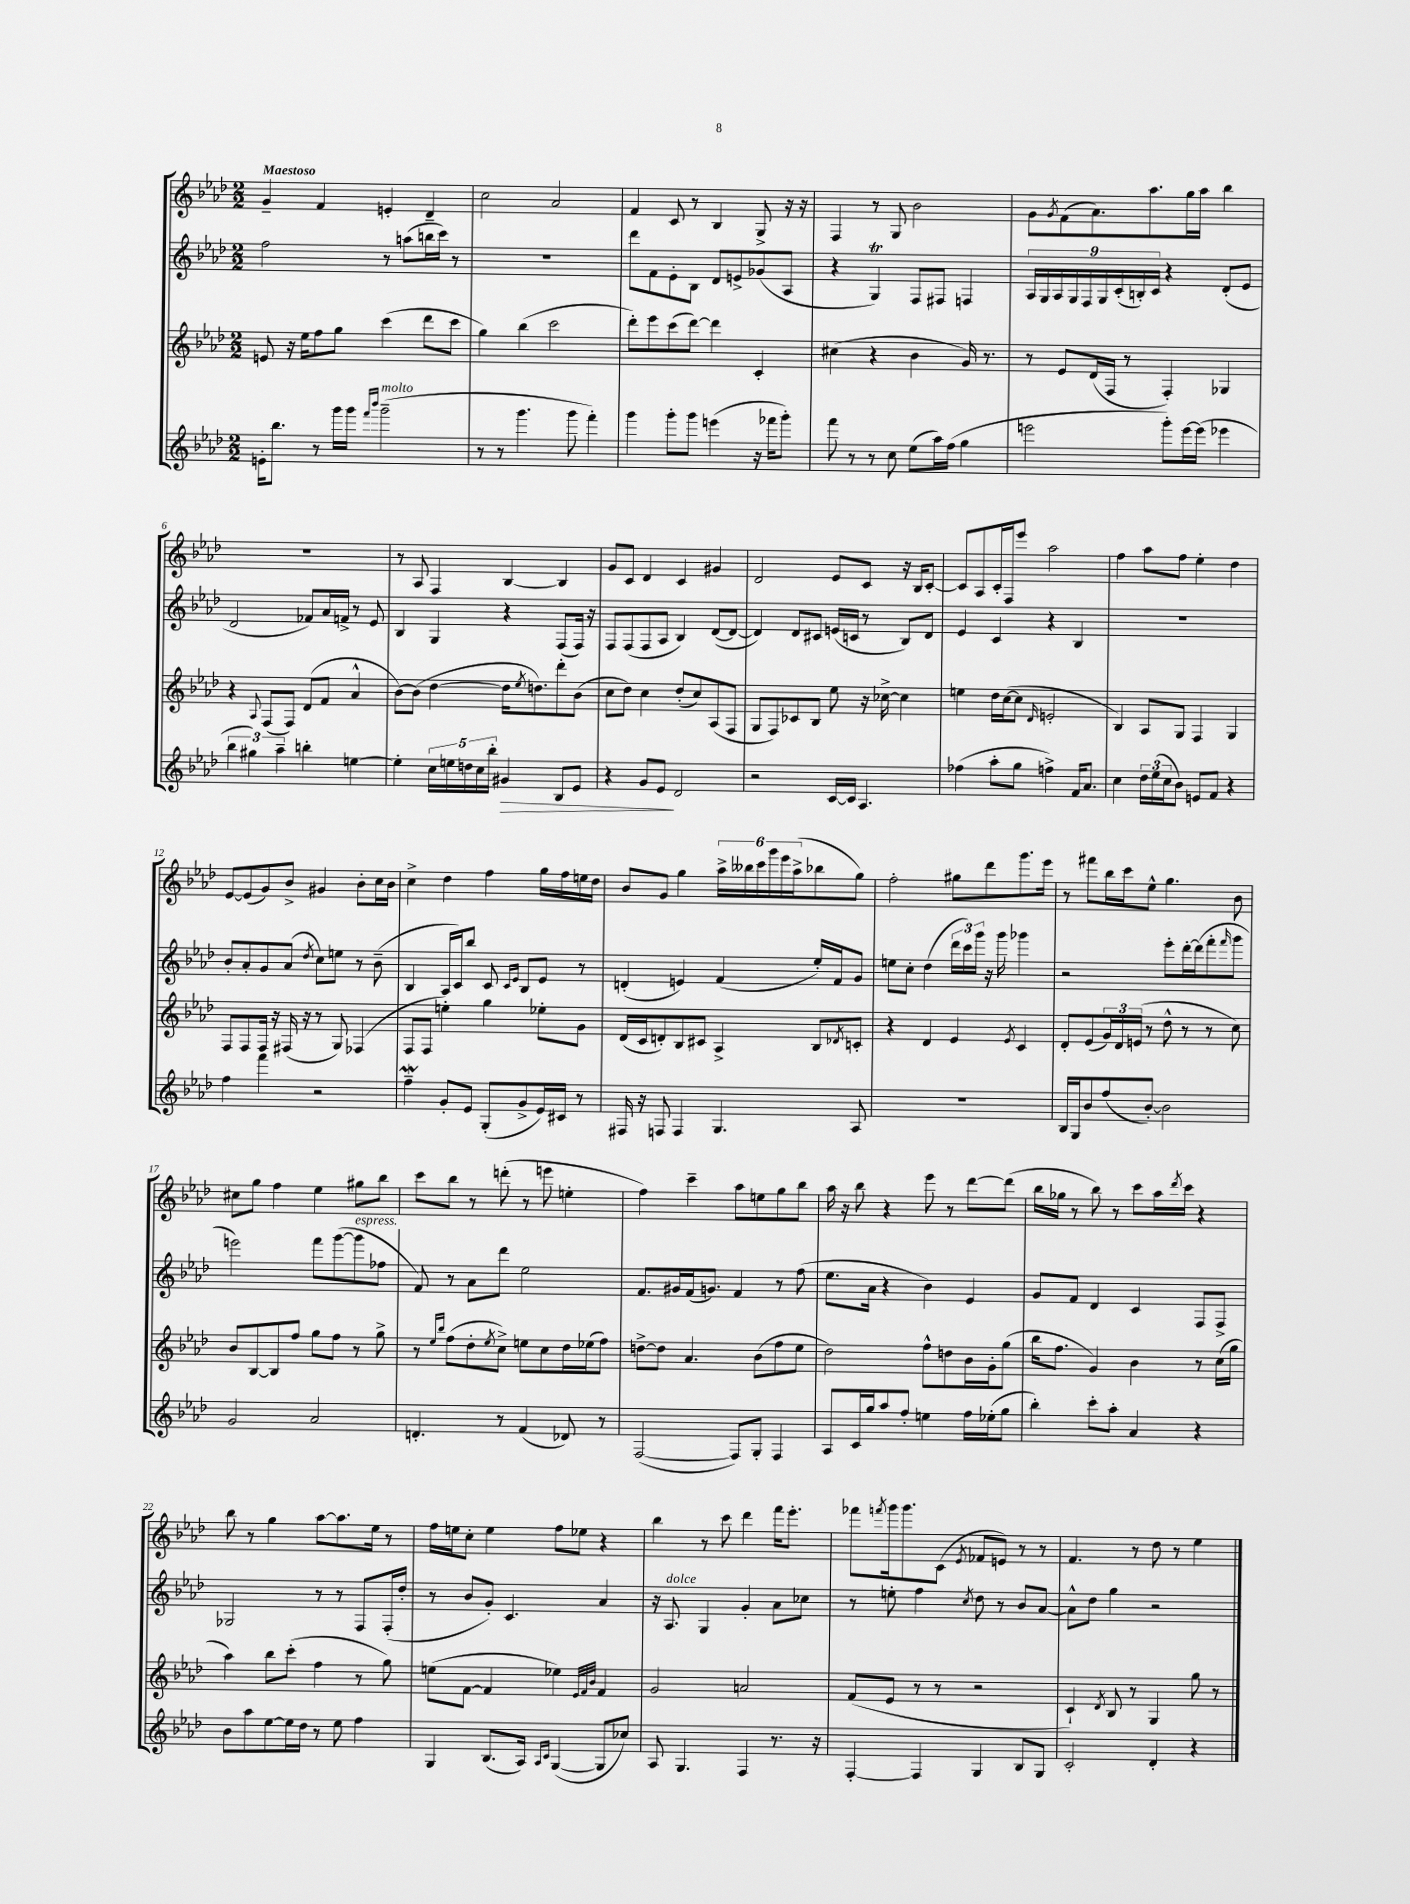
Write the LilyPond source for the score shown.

<<
\new StaffGroup <<
\new Staff = "s0" {
    \clef treble \key aes \major \numericTimeSignature \time 2/2 \tempo "Maestoso"
    g'4-- f'4 e'4-. des'4-- |
    c''2 aes'2 |
    f'4 c'8 r8 bes4 g8-> r16 r16 |
    f4 r8 g8 bes'2 |
    g'8 \acciaccatura { g'8 } f'8( aes'8.) aes''8. g''16 aes''16 bes''4 |
    R1 |
    r8 aes8 f4 bes4~ bes4 |
    g'8 c'8 des'4 c'4 gis'4 |
    des'2 ees'8 c'8 r16 bes16 c'8~-. |
    c'8 aes8 c'16-. f16 ees'''8 aes''2 |
    f''4 aes''8 f''8 ees''4-. des''4 |
    ees'8~ ees'8( g'8) bes'8-> gis'4 bes'8-. c''16 bes'16 |
    c''4-> des''4 f''4 g''16 f''16 e''16 des''16 |
    bes'8 g'8 g''4 \tuplet 6/4 { aes''16-> beses''16 c'''16 g'''16 ees'''16 aes''16->( } bes''8 g''8) |
    f''2-. gis''8 des'''8 g'''8. ees'''16 |
    r8 fis'''8 bes''16 c'''16 ees''8-^ g''4. bes'8 |
    cis''8 g''8 f''4 ees''4 gis''8 bes''8 |
    c'''8 bes''8 r8 d'''8-.( r8 e'''8 e''4-. |
    f''4) c'''4-- aes''8 e''8 g''8 bes''8 |
    aes''16 r16 bes''8 r4 ees'''8 r8 des'''8~ des'''8( |
    bes''16 ges''16 r8 bes''8) r8 c'''8 aes''16 \acciaccatura { des'''8 } c'''16 r4 |
    bes''8 r8 g''4 aes''8~ aes''8. ees''16 r8 |
    f''16 e''16 c''8-. e''4 f''8 ees''8 r4 |
    bes''4 r8 c'''8 des'''4 f'''16 ees'''8.-. |
    fes'''8 \acciaccatura { f'''8 } g'''16 g'''8. c'8( \acciaccatura { ees'8 } fes'8 e'8) r8 r8 |
    f'4. r8 des''8 r8 ees''4 \bar "|." |
}
\new Staff = "s1" {
    \clef treble \key aes \major \numericTimeSignature \time 2/2
    f''2 r8 a''8( b''16 c'''16) r8 |
    R1 |
    des'''8 f'8 ees'8-. bes8 des'8 e'8-> ges'8( aes8 |
    r4 g4\trill) f8 fis8 f4 |
    \tuplet 9/8 { aes16 g16 aes16 g16 f16 g16 c'16-.( b16-.) c'16 } r4 des'8-.( ees'8 |
    des'2 fes'8) aes'16 f'16-> r8 ees'8 |
    bes4 g4 r4 f8( f16) r16 |
    f8 f8( f8 aes8 bes4) des'8~( des'8~ |
    des'4) des'8 cis'8 e'16( c'16 r8 bes8) des'8 |
    ees'4 c'4 r4 bes4 |
    R1 |
    bes'8-. aes'8-. g'8 aes'8( \acciaccatura { des''8 } c''8) e''8 r8 bes'8--( |
    bes4 aes16 c'16) bes''8 c'8 \grace { c'16 ees'16 } bes8 ees'8 r8 |
    d'4-.( e'4) f'4( ees''16-.) f'16 g'8 |
    e''8 c''8-. des''4( \tuplet 3/2 { des'''16 c'''16) g'''16 } r16 g'''16 ges'''4 |
    r2 ees'''8-. des'''16~-. des'''16( f'''8-. \grace { f'''16 } g'''8 |
    e'''2) f'''8 g'''8~( g'''8^\markup { \italic "espress." } fes''8 |
    f'8) r8 aes'8 des'''8 ees''2 |
    f'8. gis'16 f'16( g'8.) f'4 r8 f''8( |
    ees''8. aes'16 r4 bes'4) ees'4 |
    g'8 f'8 des'4 c'4 f8 f8-> |
    ges2 r8 r8 f8 f16-.( des''16-. |
    r8 bes'8 g'8-.) c'4. aes'4 |
    r16 aes8.^\markup { \italic "dolce" } g4 g'4-. aes'8 ces''8 |
    r8 e''8-. f''4 \acciaccatura { c''8 } des''8 r8 bes'8 aes'8~ |
    aes'8-^ des''8 g''4 r2 \bar "|." |
}
\new Staff = "s2" {
    \clef treble \key aes \major \numericTimeSignature \time 2/2
    e'8 r16 ees''16 f''8 g''8 c'''4( des'''8 c'''8 |
    g''4) bes''4( c'''2 |
    des'''8-.) ees'''8 c'''8( des'''8~) des'''4 c'4-. |
    cis''4( r4 bes'4 g'16) r8. |
    r8 ees'8 des'16( f16 r8 f4-.) ges4 |
    r4 \appoggiatura { aes8 } f8( f8) des'8( f'8 aes'4-^ |
    bes'8~) bes'8( des''4~ des''16 \acciaccatura { ees''8 } d''8.) des'''8-. bes'8( |
    c''8 des''8) c''4 des''8-.( c''8) aes8( f8 |
    g8 f8) ces'8 bes8 ees''8 r16 ces''16~-> ces''4 |
    e''4 des''16 c''16~( c''8 \grace { des'16 } e'2-. |
    bes4) aes8 g8 f4 g4 |
    f8 f8 f16 r16 fis16( r16 r8 g8) fes4( |
    f8 f8 e''4-.) g''4 ees''8-. g'8 |
    des'16( c'16 d'8-.) bes8 cis'8 aes4-> bes8 \acciaccatura { des'8 } c'8-. |
    r4 des'4 ees'4 \acciaccatura { ees'8 } c'4 |
    des'8-. ees'8( \tuplet 3/2 { g'16) des'16 e'16( } r8 des''8-^ r8 r8 c''8) |
    bes'8 bes8~ bes8 f''8 g''8 f''8 r8 g''8-> |
    r8 \grace { ees''16 bes''16 } f''8( des''8-. \acciaccatura { ees''8 } c''8->) e''8 c''8 des''16 ees''16( f''8) |
    d''8~-> d''8 aes'4. bes'8( f''8 ees''8 |
    des''2) f''8-^ d''8 bes'16 g'16-. g''8( |
    bes''16 f''8. g'4) bes'4 r8 c''16( g''16 |
    aes''4) bes''8 c'''8-.( f''4 r8 g''8) |
    e''8( f'8~ f'4 ees''4) \grace { ees'32 f'32 bes'32 } f'4 |
    g'2 a'2 |
    f'8( ees'8 r8 r8 r2 |
    c'4-!) \acciaccatura { des'8 } bes8 r8 g4 g''8 r8 \bar "|." |
}
\new Staff = "s3" {
    \clef treble \key aes \major \numericTimeSignature \time 2/2
    e'16-. bes''8. r8 g'''16 g'''16 \grace { f'''16 bes'''16 } g'''2--^\markup { \italic "molto" }( |
    r8 r8 g'''4. g'''8 f'''4-.) |
    g'''4 g'''8-. g'''8 e'''4( r16 fes'''16 g'''8-.) |
    f'''8 r8 r8 c''8 ees''8( aes''16) f''16( g''4 |
    e'''2 g'''8-.) e'''16~ e'''16( ees'''4 |
    \tuplet 3/2 { bes''4 gis''4) aes''4-- } b''4-. e''4~ |
    e''4-. \tuplet 5/4 { c''16 e''16 d''16 c''16 bes''16-. } gis'4\> bes8 ees'8 |
    r4 g'8 ees'8\! des'2 |
    r2 c'16~ c'16 aes4. |
    fes''4( aes''8-. g''8 f''4->) f'16 aes'8. |
    c''4 \tuplet 3/2 { des''16 ees''16( c''16 } bes'8) e'8 f'8 r4 |
    f''4 f'''4 r2 |
    f''4--\mordent g'8-. ees'8 g8-.( g'8-> ees'16) cis'16 r8 |
    fis16 r16 f8 f4 g4. aes8 |
    R1 |
    bes16 g16 bes'8 f''8( bes'8~-.) bes'2 |
    g'2 aes'2 |
    d'4.-. r8 f'4( des'8) r8 |
    f2~( f8) g8-. f4 |
    aes8 c'16 g''16 aes''8 f''8-. e''4 f''16 ees''16-.( g''8 |
    bes''4-.) c'''8-. aes''8-. aes'4 r4 |
    bes'8 aes''8 ees''8~ ees''16 des''16 r8 ees''8 f''4 |
    g4 bes8.( aes16) \grace { aes16 c'16 } g4~( g8 ces''8) |
    aes8 g4. f4 r8. r16 |
    f4~-. f4 g4 bes8 g8 |
    c'2-. des'4-. r4 \bar "|." |
}
>>
>>
